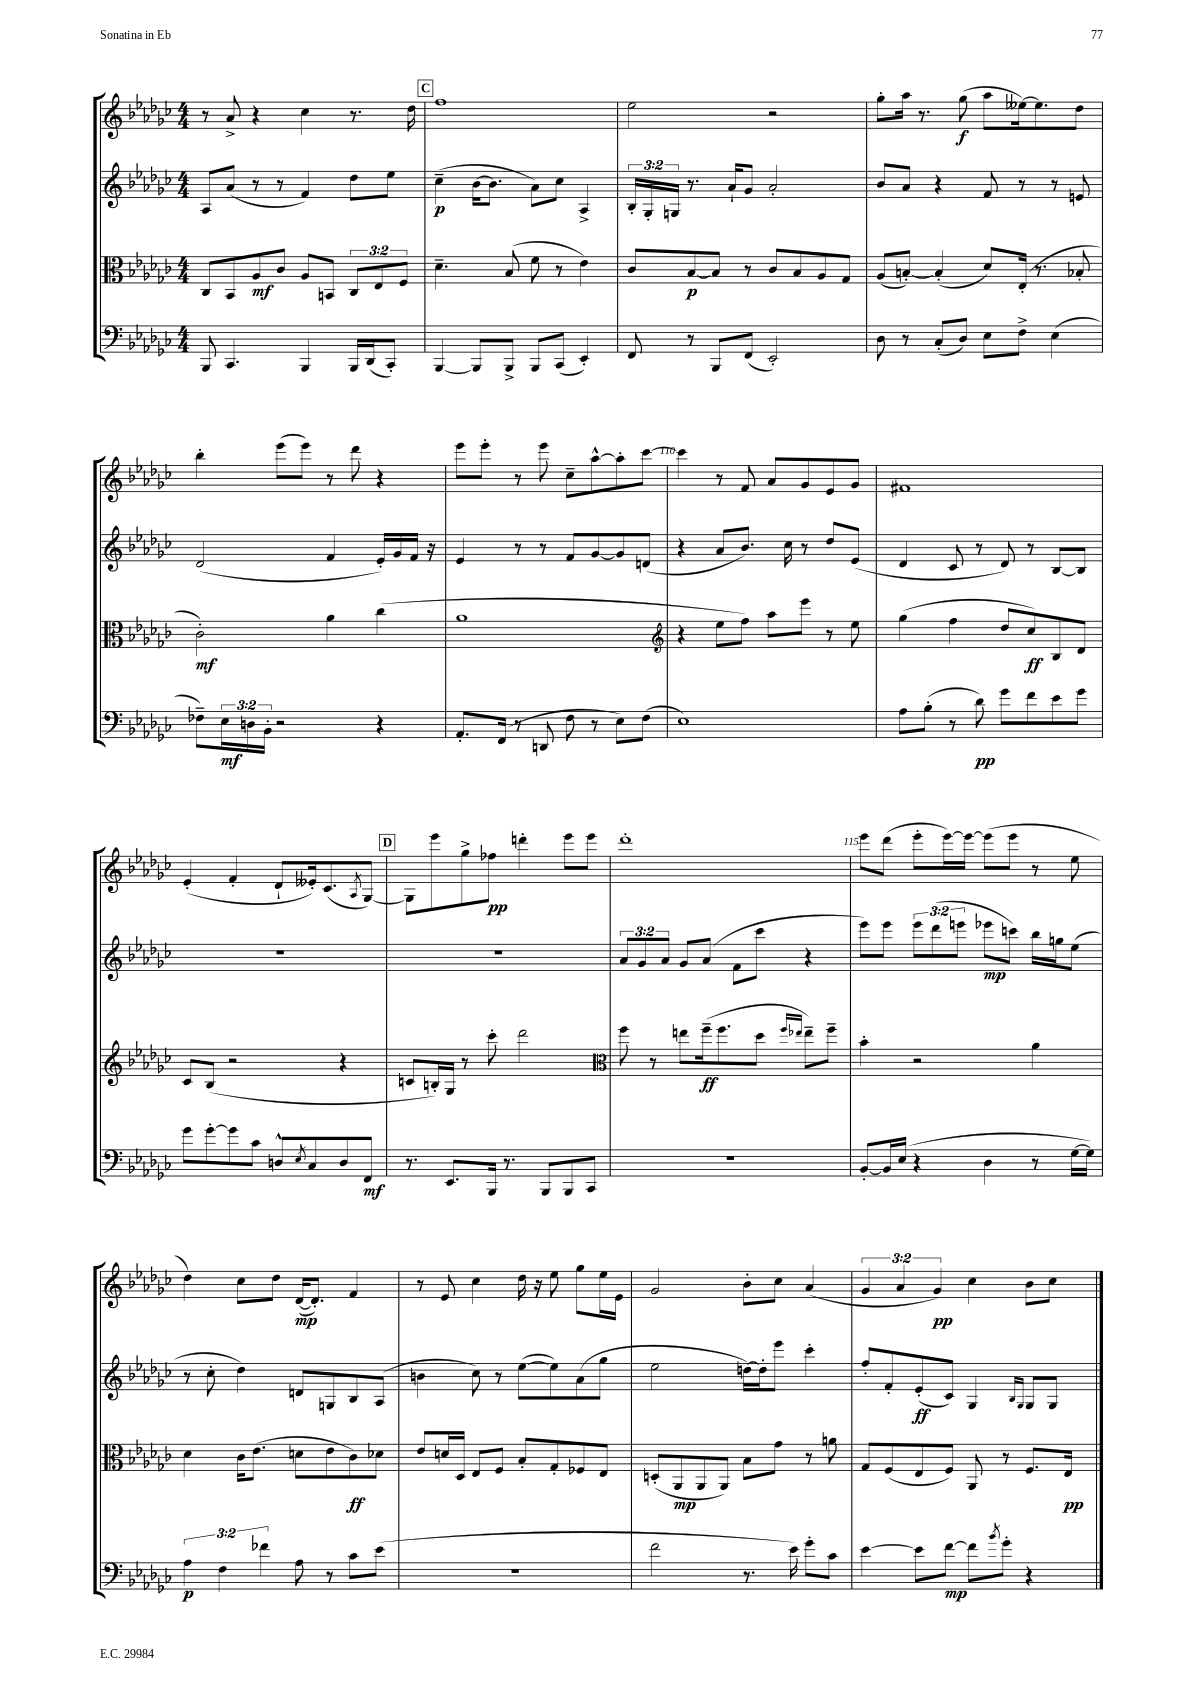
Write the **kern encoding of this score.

**kern	**kern	**kern	**kern
*staff4	*staff3	*staff2	*staff1
*clefF4	*clefC3	*clefG2	*clefG2
*k[b-e-a-d-g-c-]	*k[b-e-a-d-g-c-]	*k[b-e-a-d-g-c-]	*k[b-e-a-d-g-c-]
*M4/4	*M4/4	*M4/4	*M4/4
8BBB-	8C-	8A-	8r
4.CC-	8BB-	(8a-	8a-^
.	8A-	8r	4r
.	8c-	8r	.
4BBB-	8A-	4f)	4cc-
.	8BB	.	.
16BBB-	12C-	8dd-	8.r
(16DD-	.	.	.
.	12E-	.	.
8CC-')	.	8ee-	.
.	12F	.	.
.	.	.	16dd-
=	=	=	=
[4BBB-	4.d-~	(4cc-~	1ff
8BBB-]	.	[16b-	.
.	.	8.b-]	.
8BBB-^	(8B-	.	.
8BBB-	8f	8a-)	.
(8CC-	8r	8cc-	.
4EE-')	4e-)	4A-^	.
=	=	=	=
8FF	8c-	24B-'	2ee-
.	.	24G-'	.
.	.	24G	.
8r	[8B-	8.r	.
8BBB-	8B-]	.	.
.	.	16a-`	.
(8FF	8r	8g-	.
2EE-')	8c-	2a-'	2r
.	8B-	.	.
.	8A-	.	.
.	8G-	.	.
=	=	=	=
8D-	(8A-	8b-	8gg-'
8r	[8B')	8a-	16aa-
.	.	.	8.r
(8C-'	(4B']	4r	.
8D-)	.	.	(8gg-
8E-	8d-)	8f	8aa-
8F^	(16E-'	8r	[16ee--)
.	8.r	.	8.ee--]
(4E-	.	8r	.
.	8B-'	8e	8dd-
=	=	=	=
8F-~)	2c-')	(2d-	4bb-'
24E-	.	.	.
24D	.	.	.
24BB-'	.	.	.
2r	.	.	(8eee-
.	.	.	8eee-)
.	4a-	4f	8r
.	.	.	8ddd-
4r	(4cc-	16e-')	4r
.	.	16g-	.
.	.	16f	.
.	.	16r	.
=	=	=	=
8.AA-'	1a-	4e-	8eee-
.	.	.	8eee-'
(16FF	.	.	.
8r	.	8r	8r
8DD	.	8r	8eee-
8F	.	8f	8cc-~
8r	.	[8g-	[8aa-^^
8E-)	.	8g-]	8aa-']
(8F	.	(8d	[8ccc-
=	=	=	=
*	*clefG2	*	*
1E-)	4r	4r	4ccc-]
.	8ee-	8a-	8r
.	8ff)	8.b-)	8f
.	8aa-	.	8a-
.	.	16cc-	.
.	8eee-	8r	8g-
.	8r	8dd-	8e-
.	8ee-	(8e-	8g-
=	=	=	=
8A-	(4gg-	4d-	1f#
(8B-'	.	.	.
8r	4ff	8c-	.
8d-)	.	8r	.
8g-	8dd-	8d-)	.
8f	8cc-)	8r	.
8e-	8B-	[8B-	.
8g-	8d-	8B-]	.
=	=	=	=
8g-	8c-	1r	(4e-'
[8g-'	(8B-	.	.
8g-]	2r	.	4f'
8c-	.	.	.
8D^^	.	.	8d-`
8qE-	.	.	.
8C-	.	.	16e--')
.	.	.	(8.c-
8D	4r	.	.
.	.	.	8qA-
8FF	.	.	[8G-)
=	=	=	=
8.r	8c	1r	8G-]
.	16B')	.	8eee-
8.EE-	16G-	.	.
.	8r	.	8gg-^
16BBB-	8ccc-'	.	8ff-
8.r	.	.	.
.	2ddd-	.	4ddd'
8BBB-	.	.	.
8BBB-	.	.	8eee-
8CC-	.	.	8eee-
=	=	=	=
*	*clefC3	*	*
1r	8ff	12a-	1ddd-'
.	.	12g-	.
.	8r	.	.
.	.	12a-	.
.	8ee	8g-	.
.	(16ff~	(8a-	.
.	8.ff	.	.
.	.	8f	.
.	8dd-	8ccc-	.
.	16qqff	.	.
.	16qqee-	.	.
.	8ee-~)	4r	.
.	8ff~	.	.
=	=	=	=
[8BB-'	4b-'	8eee-)	8eee-
16BB-]	.	8eee-	(8ddd-
(16E-	.	.	.
4r	2r	12eee-	8eee-'
.	.	(12ddd-	.
.	.	.	[16eee-)
.	.	12eee	.
.	.	.	16eee-_
4D-	.	8eee-	(8eee-]
.	.	8ccc)	8eee-
8r	4a-	16bb-	8r
.	.	16gg	.
[16G-	.	(8ee-	8ee-
16G-])	.	.	.
=	=	=	=
6A-	4d-	8r	4dd-)
.	.	8cc-'	.
6F	.	.	.
.	16c-	4dd-)	8cc-
.	(8.e-	.	.
6f-	.	.	.
.	.	.	8dd-
8A-	8d	8d	([16d-
.	.	.	8.d-'])
8r	8e-	8G	.
8c-	8c-)	8B-	4f
(8e-	8d-	(8A-	.
=	=	=	=
1r	8e-	4b	8r
.	16d	.	8e-
.	16D-	.	.
.	8E-	8cc-)	4cc-
.	8F	8r	.
.	8B-'	([8ee-	16dd-
.	.	.	16r
.	8G-'	8ee-])	8ee-
.	8F-	(8a-	8gg-
.	8E-	8gg-	16ee-
.	.	.	16e-
=	=	=	=
2f	(8D'	2ee-	2g-
.	8AA-	.	.
.	8AA-	.	.
.	8AA-)	.	.
8.r	8B-	[16dd)	8b-'
.	.	16dd']	.
.	8g-	8eee-	8cc-
16e-)	.	.	.
8g-'	8r	4ccc-'	(4a-
8c-	8a	.	.
=	=	=	=
[4e-	8G-	8ff'	6g-
.	(8F	8f'	.
.	.	.	6a-
8e-]	8E-	(8e-'	.
.	.	.	6g-)
[8f	8F)	8c-)	.
8f]	8AA-	4G-	4cc-
8qb-	.	.	.
8g-'	8r	.	.
.	.	16qqB-	.
.	.	16qqG-	.
4r	8.F	8G-	8b-
.	.	8G-	8cc-
.	16E-	.	.
==	==	==	==
*-	*-	*-	*-
